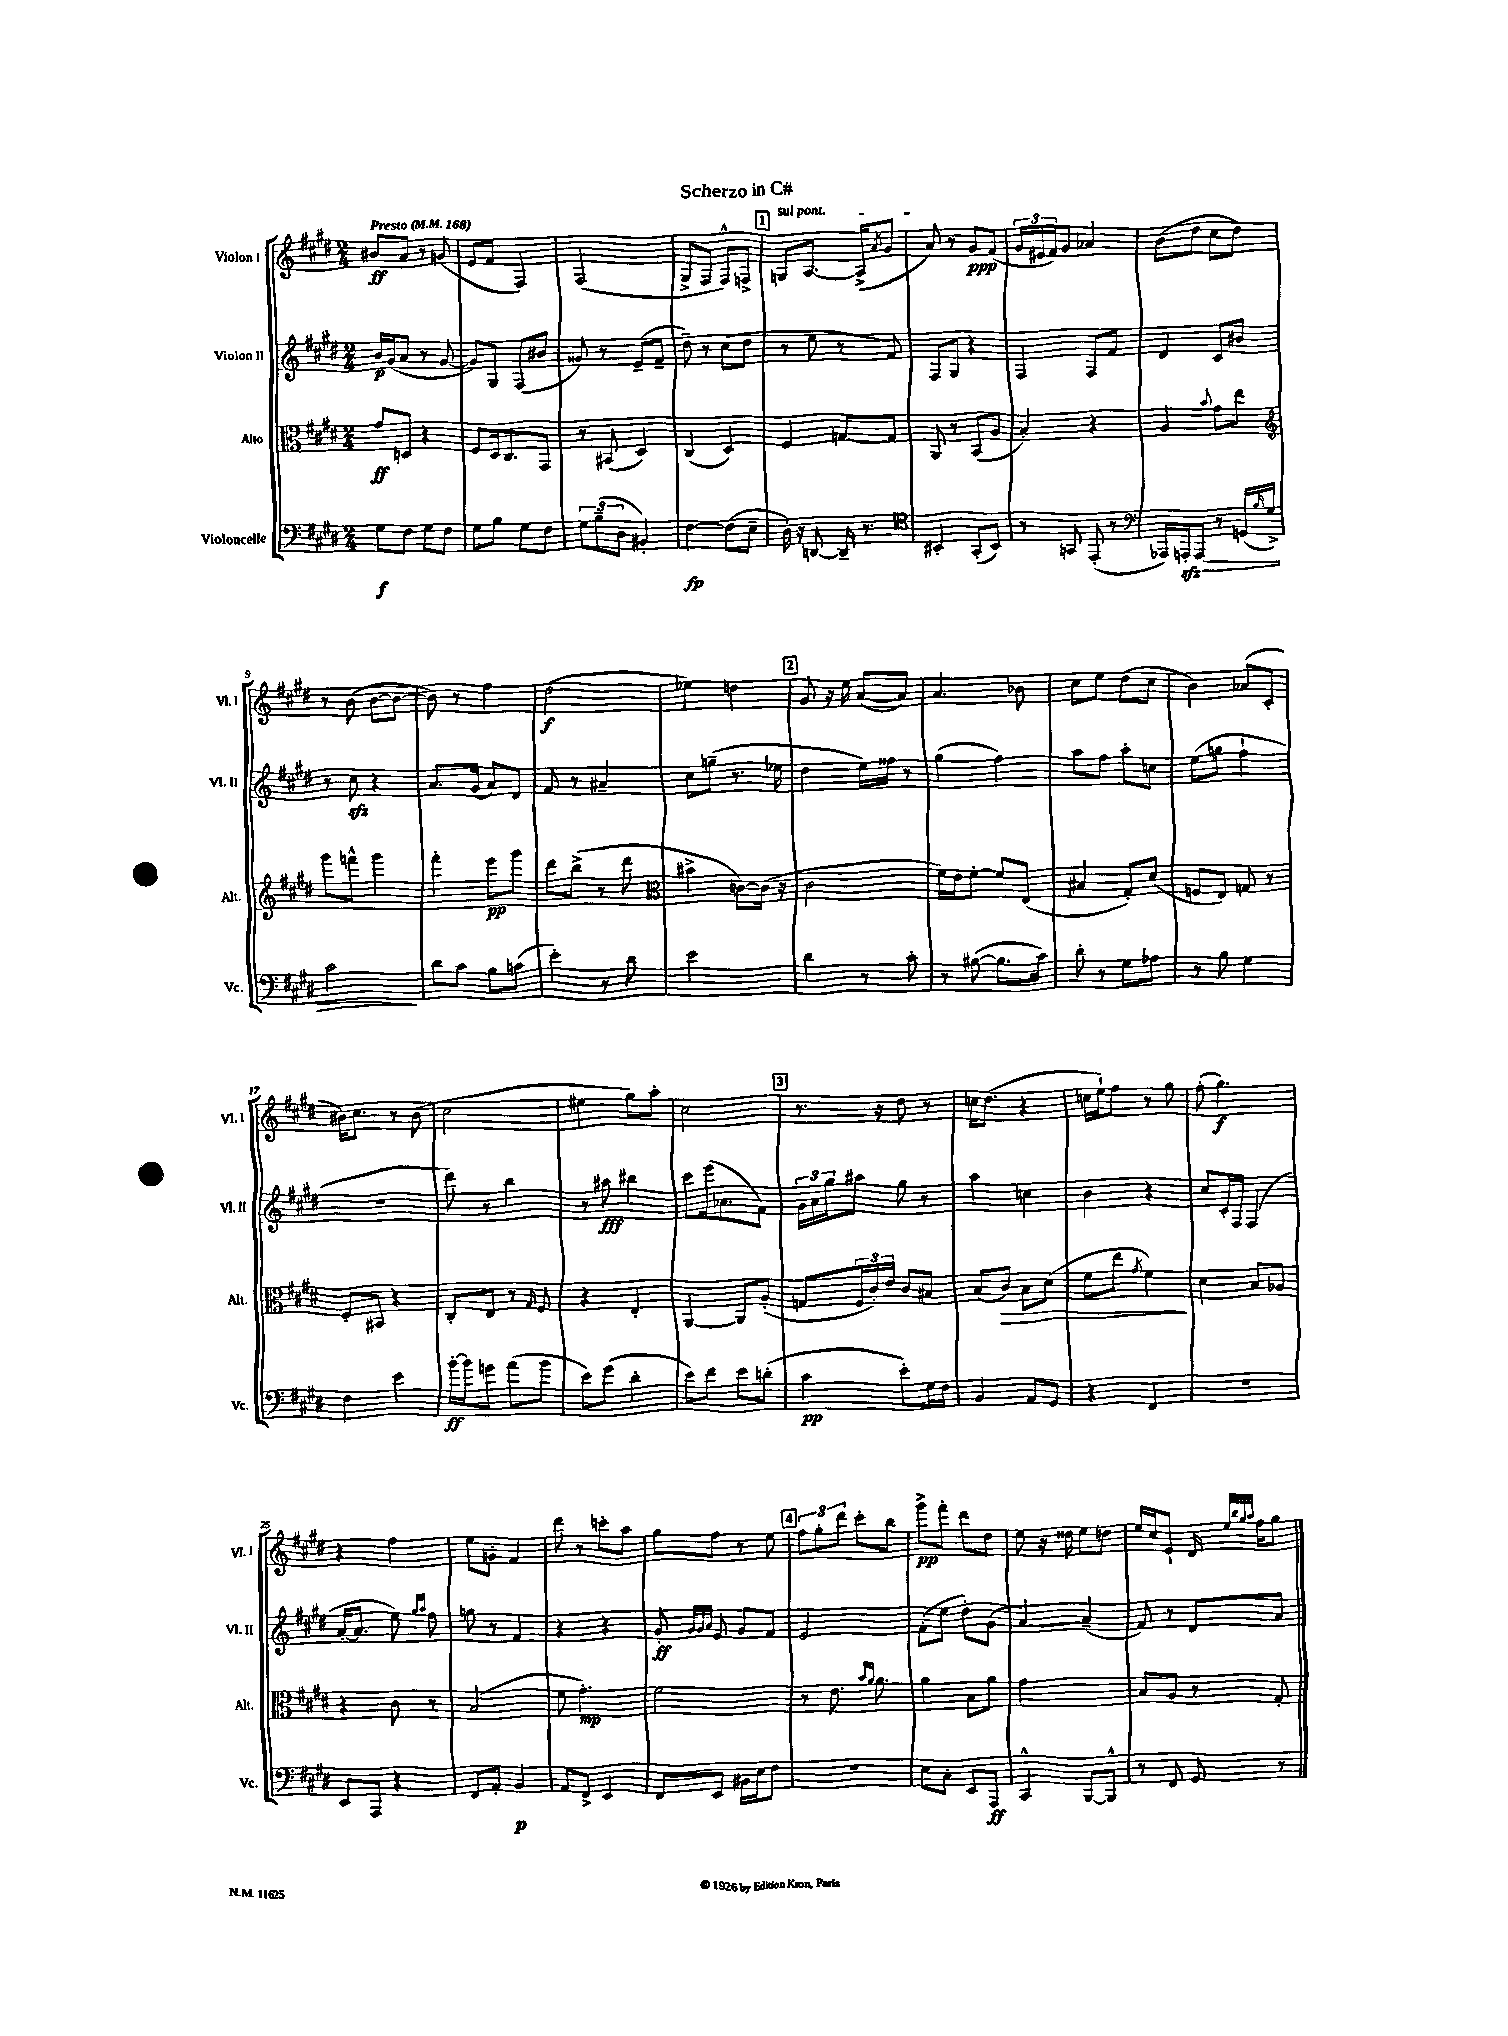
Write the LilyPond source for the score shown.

\header { title = "Scherzo in C#" }
<<
\new StaffGroup <<
\new Staff = "s0" \with { instrumentName = "Violon I" shortInstrumentName = "Vl. I" } {
    \clef treble \key e \major \numericTimeSignature \time 2/4 \tempo "Presto" 4 = 168
    bis'8\ff a'8 r8 g'8( |
    e'8 fis'8 fis4) |
    fis2( |
    gis8-> fis8 fis8-^) f8-> |
    \mark \markup { \box "1" } \once \override TextSpanner.bound-details.left.text = \markup { \italic "sul pont." } g8\startTextSpan a8.~ a16->( \acciaccatura { a'8 } gis'8 |
    a'8\stopTextSpan) r8 gis'8\ppp fis'8( |
    \tuplet 3/2 { gis'16 eis'16 fis'16) } gis'8 aes'4 |
    b'8( dis''8 cis''8 dis''8) |
    r8 b'8( b'8~ b'8~ |
    b'8) r8 fis''4 |
    dis''2\f( |
    ees''4) d''4 |
    \mark \markup { \box "2" } gis'8 r16 e''16 a'8~( a'8) |
    a'4. bes'8 |
    cis''8 e''8 dis''8( cis''8 |
    b'4) aes'8( cis'8-. |
    bis'16) cis''8. r8 bis'8( |
    cis''2 |
    eis''4 gis''8) a''8-. |
    cis''2 |
    \mark \markup { \box "3" } r8. r16 dis''8 r8 |
    c''16 dis''8.( r4 |
    c''16 e''16-!) fis''8 r8 gis''8 |
    fis''8-.( gis''4.\f) |
    r4 fis''4 |
    e''8 g'8-. fis'4 |
    dis'''8 r8 c'''8-. a''8 |
    gis''8 fis''8 r8 e''8 |
    \mark \markup { \box "4" } \tuplet 3/2 { fis''8 gis''8-. dis'''8 } cis'''8-. b''8 |
    gis'''8->\pp fis'''8-. dis'''8 dis''8 |
    e''8 r16 disis''16 e''8 d''8 |
    e''16 cis''16 e'8-! dis'16 \grace { e''32 b''32 gis''32 a''32 } fis''16 gis''8 \bar "|." |
}
\new Staff = "s1" \with { instrumentName = "Violon II" shortInstrumentName = "Vl. II" } {
    \clef treble \key e \major \numericTimeSignature \time 2/4
    b'16\p gis'16( a'8 r8 gis'8~ |
    gis'8) gis8 fis8( bis'8 |
    gisis'8) r8 e'8--( fis'8-- |
    dis''8--) r8 cis''8( dis''8 |
    \mark \markup { \box "1" } r8 e''8 r8 fis'8) |
    fis8 gis8 r4 |
    fis4 fis8 fis'8 |
    dis'4 cis'8 bis'8 |
    r8 cis''8\sfz r4 |
    a'8. gis'16( a'8) dis'8 |
    fis'8 r8 ais'4-- |
    cis''8 g''8--( r8. ees''16 |
    \mark \markup { \box "2" } dis''4 e''16) fisis''16 r8 |
    gis''4( fis''4) |
    a''8 fis''8 a''8-. c''8 |
    e''8( g''8 fis''4-! |
    r2 |
    dis'''8) r8 b''4 |
    r8 ais''8\fff bis''4 |
    cis'''8 e'''16( aes'8. fis'8) |
    \mark \markup { \box "3" } \tuplet 3/2 { gis'16 a'16 gis''16 } ais''8 gis''8 r8 |
    a''4 c''4 |
    b'4 r4 |
    cis''8 cis'16-. fis16 fis4( |
    a'16~-. a'8. e''8) \grace { gis''16 a''16 } fis''8 |
    g''8 r8 fis'4 |
    r4 r4 |
    gis'8-.\ff \grace { gis'32 gis'32 a'32 } e'8 gis'8 fis'8 |
    \mark \markup { \box "4" } e'2 |
    fis'8-.( e''8 dis''8-.) gis'8( |
    a'4~) a'4--( |
    fis'8) r8 dis'8 a'8 \bar "|." |
}
\new Staff = "s2" \with { instrumentName = "Alto" shortInstrumentName = "Alt." } {
    \clef alto \key e \major \numericTimeSignature \time 2/4
    gis'8\ff d8 r4 |
    fis8 dis16 cis8. gis,8 |
    r8 bis,8( dis4) |
    cis4( dis4) |
    \mark \markup { \box "1" } fis4 g8~ g8 |
    a,8 r8 b,8( a8 |
    b4-.) r4 |
    a4 \appoggiatura { b'8 } gis'8 e''8 |
    \clef treble gis'''8 f'''8-^ gis'''4 |
    fis'''4-. e'''8\pp gis'''8 |
    dis'''8 b''8->( r8 dis'''8 |
    \clef alto bis'4-> c'8~) c'16( r16 |
    \mark \markup { \box "2" } cis'2 |
    fis'16) e'16 fis'8~-. fis'8 e8( |
    bis4 gis8-.) dis'8( |
    f8 e8) g8 r8 |
    fis8-. bis,8 r4 |
    cis8-. e8 r8 \grace { gis16 } fis8 |
    r4 e4-. |
    a,4~ a,8 a8-.( |
    \mark \markup { \box "3" } g8 \tuplet 3/2 { fis16 cis'16-.) e'16 } cis'8 bis8 |
    b8( cis'8\>) b8 dis'8( |
    fis'8 e''8 \acciaccatura { gis'8 } fis'4\!) |
    dis'4 b8 aes8 |
    r4 cis'8 r8 |
    b2( |
    fis'8 gis'4.-.\mp) |
    fis'2 |
    \mark \markup { \box "4" } r8 e'8. \grace { b'16 a'16 } a'8. |
    a'4 b8 a'8 |
    gis'2 |
    b8 a8 r8 gis8-. \bar "|." |
}
\new Staff = "s3" \with { instrumentName = "Violoncelle" shortInstrumentName = "Vc." } {
    \clef bass \key e \major \numericTimeSignature \time 2/4
    gis8\f fis8 gis8 fis8 |
    gis8 b8 gis8 fis8 |
    \tuplet 3/2 { gis8 b8--( dis8 } bis,4-.) |
    fis4~\fp fis8( e8-- |
    \mark \markup { \box "1" } dis16-.) r16 d,8~ d,16-- r8. |
    \clef tenor bis,4-. gis,8-.( bis,8) |
    r8 g,8 e,8-.( r8 |
    \clef bass aes,,16) a,,16-.\sfz\> a,,8 r8 g,16( \grace { b16 } gis16->) |
    cis'2\! |
    dis'8 cis'8 b8 c'8( |
    e'4-.) r8 dis'8 |
    e'2 |
    \mark \markup { \box "2" } dis'4 r8 cis'8-. |
    r8 bis8~( bis8. cis'16) |
    dis'8-. r8 gis8 aes8 |
    r8 b8 gis4 |
    fis4 e'4 |
    b'16~-.\ff b'16 g'8 a'8( b'8 |
    e'8) gis'8( dis'4-. |
    e'8) fis'8 e'8 d'8-.( |
    \mark \markup { \box "3" } cis'4\pp e'8-.) gis16 fis16 |
    b,4 a,8 gis,8 |
    r4 fis,4 |
    r2 |
    e,8 a,,8 r4 |
    fis,8 a,8-. b,4\p |
    a,8 fis,8-> e,4 |
    fis,8 e,8 bis,16 e16 fis8 |
    \mark \markup { \box "4" } r2 |
    e8 cis8-. e,8 a,,8\ff |
    cis,4-^ b,,8~ b,,8-^ |
    r8 fis,8 gis,8 r8 \bar "|." |
}
>>
>>
